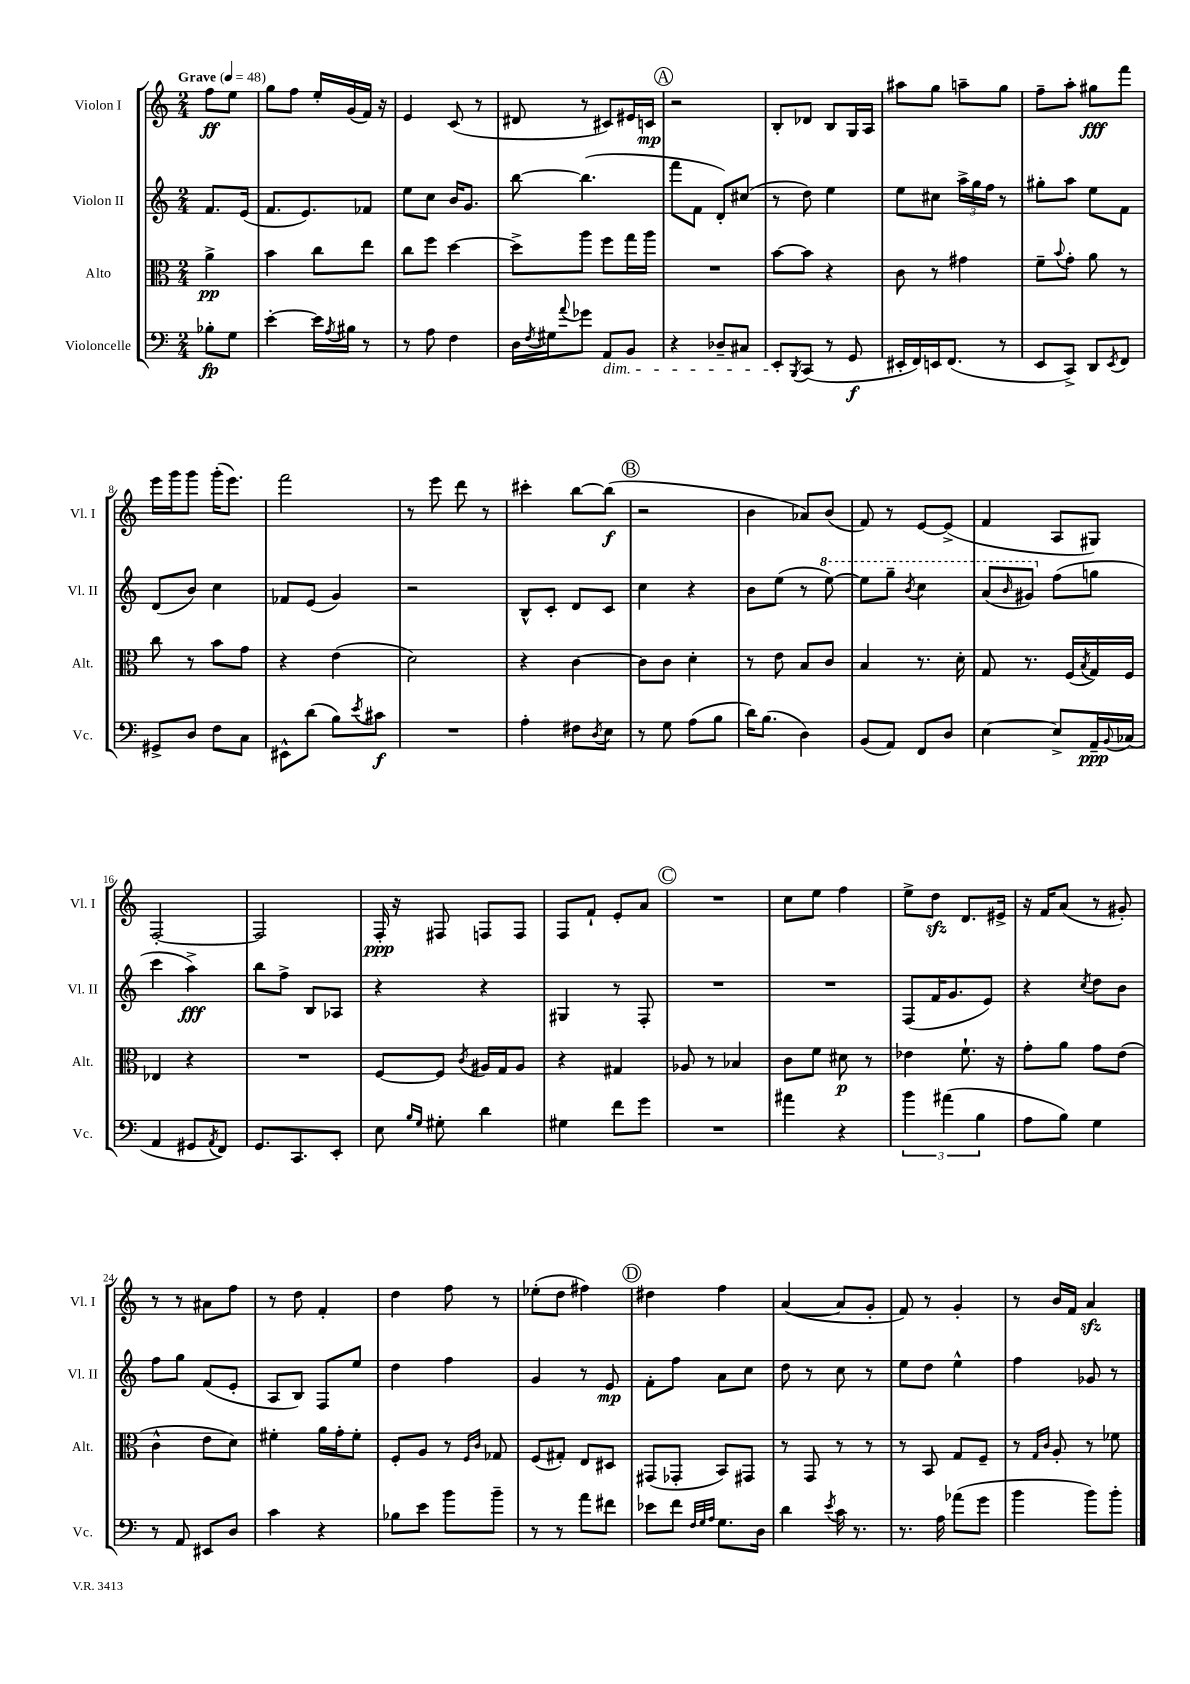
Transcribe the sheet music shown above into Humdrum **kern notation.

**kern	**dynam	**kern	**dynam	**kern	**dynam	**kern	**dynam
*part4	*part4	*part3	*part3	*part2	*part2	*part1	*part1
*staff4	*staff4	*staff3	*staff3	*staff2	*staff2	*staff1	*staff1
*I"Violoncelle	*	*I"Alto	*	*I"Violon II	*	*I"Violon I	*
*I'Vc.	*	*I'Alt.	*	*I'Vl. II	*	*I'Vl. I	*
*clefF4	*	*clefC3	*	*clefG2	*	*clefG2	*
*k[]	*	*k[]	*	*k[]	*	*k[]	*
*M2/4	*	*M2/4	*	*M2/4	*	*M2/4	*
*MM48	*	*MM48	*	*MM48	*	*MM48	*
=	=	=	=	=	=	=	=
!	!	!	!	!	!	!LO:TX:a:B:t=Grave	!
8B-X'\L	fp	4a^\	pp	8.f/L	.	8ff\L	ff
8G\J	.	.	.	.	.	8ee\J	.
.	.	.	.	(16e/Jk	.	.	.
=1	=1	=1	=1	=1	=1	=1	=1
[4e'\	.	4b\	.	8.f/L	.	8gg\L	.
.	.	.	.	.	.	8ff\J	.
.	.	.	.	8.e/)	.	.	.
16e\LL]	.	8cc\L	.	.	.	16ee'/LL	.
8qA/	.	.	.	.	.	.	.
16B#X\JJ	.	.	.	.	.	(16g/	.
8r	.	8ee\J	.	8f-X/J	.	16f/JJ)	.
.	.	.	.	.	.	16r	.
=2	=2	=2	=2	=2	=2	=2	=2
8r	.	8cc\L	.	8ee\L	.	4e/	.
8A\	.	8ff\J	.	8cc\J	.	.	.
4F\	.	[4dd\	.	16b/KL	.	(8c/	.
.	.	.	.	8.g/J	.	.	.
.	.	.	.	.	.	8r	.
=3	=3	=3	=3	=3	=3	=3	=3
16D\LL	.	8dd^\L]	.	[8bb\	.	8d#X/	.
8qF/	.	.	.	.	.	.	.
16G#X\J	.	.	.	.	.	.	.
8qqa/	.	.	.	.	.	.	.
8g-X\J	.	8aa\J	.	(4.bb\]	.	8r	.
!LO:TX:b:i:t=dim.	!	!	!	!	!	!	!
8AA/L	.	8ff\L	.	.	.	8c#X/L)	.
8BB/J	.	16gg\L	.	.	.	16e#X/L	.
.	.	16aa\JJ	.	.	.	16cn/JJ	mp
!!LO:REH:place=s1:t=A
=4	=4	=4	=4	=4	=4	=4	=4
4r	.	2r	.	8fff\L	.	2r	.
.	.	.	.	8f\J	.	.	.
8D-X~/L	.	.	.	8d'/L)	.	.	.
8C#X/J	.	.	.	(8cc#X/J	.	.	.
=5	=5	=5	=5	=5	=5	=5	=5
8EE'/L	.	[8b\L	.	8r	.	8B'/L	.
8qBBB/	.	.	.	.	.	.	.
(8CC/J	.	8b\J]	.	8dd\)	.	8d-X/J	.
8r	.	4r	.	4ee\	.	8B/L	.
8GG/	f	.	.	.	.	16G/L	.
.	.	.	.	.	.	16A/JJ	.
=6	=6	=6	=6	=6	=6	=6	=6
16EE#X'/LL	.	8c\	.	8ee\L	.	8aa#X\L	.
16FF/)	.	.	.	.	.	.	.
16EEn/J	.	8r	.	8cc#X\J	.	8gg\J	.
(8.FF/J	.	.	.	.	.	.	.
.	.	4g#X\	.	24aa^\LL	.	8aan~\L	.
.	.	.	.	24gg\	.	.	.
.	.	.	.	24ff\JJ	.	.	.
8r	.	.	.	8r	.	8gg\J	.
=7	=7	=7	=7	=7	=7	=7	=7
8EE/L	.	8f~\L	.	8gg#X'\L	.	8ff~\L	.
.	.	8qqb/	.	.	.	.	.
8CC^/J)	.	8g'\J	.	8aa\J	.	8aa'\J	.
8DD/L	.	8a\	.	8ee\L	.	8gg#X\L	fff
8qEE/	.	.	.	.	.	.	.
8FF/J	.	8r	.	8f\J	.	8fff\J	.
!!LO:LB:g=z
=8	=8	=8	=8	=8	=8	=8	=8
8GG#X^/L	.	8cc\	.	(8d/L	.	16eee\LL	.
.	.	.	.	.	.	16ggg\J	.
8D/J	.	8r	.	8b/J)	.	8ggg\J	.
8F\L	.	8b\L	.	4cc\	.	(16ggg'\KL	.
.	.	.	.	.	.	8.eee\J)	.
8C\J	.	8g\J	.	.	.	.	.
=9	=9	=9	=9	=9	=9	=9	=9
8EE#X^^\L	.	4r	.	8f-X/L	.	2fff\	.
(8d\J	.	.	.	(8e/J	.	.	.
8B\L)	.	(4e\	.	4g/)	.	.	.
8qe/	.	.	.	.	.	.	.
8c#X\J	f	.	.	.	.	.	.
=10	=10	=10	=10	=10	=10	=10	=10
2r	.	2d\)	.	2r	.	8r	.
.	.	.	.	.	.	8eee\	.
.	.	.	.	.	.	8ddd\	.
.	.	.	.	.	.	8r	.
=11	=11	=11	=11	=11	=11	=11	=11
4A'\	.	4r	.	8B^^/L	.	4ccc#X'\	.
.	.	.	.	8c'/J	.	.	.
8F#X\L	.	[4c\	.	8d/L	.	[8bb\L	.
8qD/	.	.	.	.	.	.	.
8E\J	.	.	.	8c/J	.	(8bb\J]	f
!!LO:REH:place=s1:t=B
=12	=12	=12	=12	=12	=12	=12	=12
8r	.	8c\L]	.	4cc\	.	2r	.
8G\	.	8c\J	.	.	.	.	.
(8A\L	.	4d'\	.	4r	.	.	.
8B\J	.	.	.	.	.	.	.
=13	=13	=13	=13	=13	=13	=13	=13
16d\KL)	.	8r	.	8b\L	.	4b\	.
(8.B\J	.	.	.	.	.	.	.
.	.	8e\	.	(8ee\J	.	.	.
4D\)	.	8B/L	.	8r	.	8a-X/L)	.
*	*	*	*	*8va	*	*	*
.	.	8c/J	.	[8eee\)	.	(8b/J	.
=14	=14	=14	=14	=14	=14	=14	=14
(8BB/L	.	4B/	.	8eee\L]	.	8f/)	.
8AA/J)	.	.	.	8ggg~\J	.	8r	.
.	.	.	.	8qbb/	.	.	.
8FF/L	.	8.r	.	4ccc\	.	[8e/L	.
8D/J	.	.	.	.	.	(8e^/J]	.
.	.	16d'\	.	.	.	.	.
=15	=15	=15	=15	=15	=15	=15	=15
[4E\	.	8G/	.	(8aa/L	.	4f/	.
.	.	.	.	16qqbb/	.	.	.
.	.	8.r	.	8gg#X/J)	.	.	.
*	*	*	*	*X8va	*	*	*
8E^/L]	.	.	.	(8ff\L	.	8A/L	.
.	.	(16F/LL	.	.	.	.	.
.	.	8qB/	.	.	.	.	.
16AA~/L	ppp	16G/)	.	8ggn\J	.	8G#X/J)	.
8qqBB/	.	.	.	.	.	.	.
(16C-X/JJ	.	16F/JJ	.	.	.	.	.
!!LO:LB:g=z
=16	=16	=16	=16	=16	=16	=16	=16
4AA/	.	4E-X/	.	4ccc\	.	[2F'/	.
8GG#X/L	.	4r	.	4aa^\)	fff	.	.
8qAA/	.	.	.	.	.	.	.
8FF/J)	.	.	.	.	.	.	.
=17	=17	=17	=17	=17	=17	=17	=17
8.GG/L	.	2r	.	8bb\L	.	2F/]	.
.	.	.	.	8ff^\J	.	.	.
8.CC/	.	.	.	.	.	.	.
.	.	.	.	8B/L	.	.	.
8EE'/J	.	.	.	8A-X/J	.	.	.
=18	=18	=18	=18	=18	=18	=18	=18
8E\	.	[8F/L	.	4r	.	16F'/	ppp
.	.	.	.	.	.	16r	.
16qqB/LL	.	.	.	.	.	.	.
16qqG/JJ	.	.	.	.	.	.	.
8G#X'\	.	8F/J]	.	.	.	8F#X/	.
.	.	8qc/	.	.	.	.	.
4d\	.	16A#X/LL	.	4r	.	8Fn/L	.
.	.	16G/J	.	.	.	.	.
.	.	8A#/J	.	.	.	8F/J	.
=19	=19	=19	=19	=19	=19	=19	=19
4G#X\	.	4r	.	4G#X/	.	8F/L	.
.	.	.	.	.	.	8f`/J	.
8f\L	.	4G#X/	.	8r	.	8e'/L	.
8g\J	.	.	.	8F'/	.	8a/J	.
!!LO:REH:place=s1:t=C
=20	=20	=20	=20	=20	=20	=20	=20
2r	.	8A-X/	.	2r	.	2r	.
.	.	8r	.	.	.	.	.
.	.	4B-X/	.	.	.	.	.
=21	=21	=21	=21	=21	=21	=21	=21
4a#X\	.	8c\L	.	2r	.	8cc\L	.
.	.	8f\J	.	.	.	8ee\J	.
4r	.	8d#X\	p	.	.	4ff\	.
.	.	8r	.	.	.	.	.
=22	=22	=22	=22	=22	=22	=22	=22
6b\	.	4e-X\	.	(8F/L	.	8ee^\L	.
.	.	.	.	16f/K	.	8ddzz\J	.
(6a#X\	.	.	.	.	.	.	.
.	.	.	.	8.g/	.	.	.
.	.	8.f`\	.	.	.	8.d/L	.
6B\	.	.	.	.	.	.	.
.	.	.	.	8e/J)	.	.	.
.	.	16r	.	.	.	16e#X^/Jk	.
=23	=23	=23	=23	=23	=23	=23	=23
8A\L	.	8g'\L	.	4r	.	16r	.
.	.	.	.	.	.	16f/KL	.
8B\J)	.	8a\J	.	.	.	(8a/J	.
.	.	.	.	8qcc/	.	.	.
4G\	.	8g\L	.	8dd\L	.	8r	.
.	.	(8e\J	.	8b\J	.	8g#X'/)	.
!!LO:LB:g=z
=24	=24	=24	=24	=24	=24	=24	=24
8r	.	4c^^\	.	8ff\L	.	8r	.
8AA/	.	.	.	8gg\J	.	8r	.
8EE#X/L	.	8e\L	.	(8f/L	.	8a#X\L	.
8D/J	.	8d\J)	.	8e'/J	.	8ff\J	.
=25	=25	=25	=25	=25	=25	=25	=25
4c\	.	4f#X'\	.	8A/L	.	8r	.
.	.	.	.	8B/J)	.	8dd\	.
4r	.	16a\LL	.	8F/L	.	4f'/	.
.	.	16g'\J	.	.	.	.	.
.	.	8f#'\J	.	8ee/J	.	.	.
=26	=26	=26	=26	=26	=26	=26	=26
8B-X\L	.	8F'/L	.	4dd\	.	4dd\	.
8e\J	.	8A/J	.	.	.	.	.
8b\L	.	8r	.	4ff\	.	8ff\	.
.	.	16qqF/LL	.	.	.	.	.
.	.	16qqc/JJ	.	.	.	.	.
8b~\J	.	8G-X/	.	.	.	8r	.
=27	=27	=27	=27	=27	=27	=27	=27
8r	.	(8F/L	.	4g/	.	(8ee-X'\L	.
8r	.	8G#X'/J)	.	.	.	8dd\J	.
8a\L	.	8E/L	.	8r	.	4ff#X\)	.
8f#X\J	.	8D#X/J	.	8e/	mp	.	.
!!LO:REH:place=s1:t=D
=28	=28	=28	=28	=28	=28	=28	=28
8e-X\L	.	(8GG#X/L	.	8f'\L	.	4dd#X\	.
8f\J	.	8GG-X'/J	.	8ff\J	.	.	.
32qqF/LLL	.	.	.	.	.	.	.
32qqG/	.	.	.	.	.	.	.
32qqA/JJJ	.	.	.	.	.	.	.
8.G\L	.	8BB/L)	.	8a\L	.	4ff\	.
.	.	8GG#X/J	.	8cc\J	.	.	.
16D\Jk	.	.	.	.	.	.	.
=29	=29	=29	=29	=29	=29	=29	=29
4d\	.	8r	.	8dd\	.	([4a/	.
.	.	8GG/	.	8r	.	.	.
8qe/	.	.	.	.	.	.	.
16c\	.	8r	.	8cc\	.	8a/L]	.
8.r	.	.	.	.	.	.	.
.	.	8r	.	8r	.	8g'/J	.
=30	=30	=30	=30	=30	=30	=30	=30
8.r	.	8r	.	8ee\L	.	8f/)	.
.	.	8BB/	.	8dd\J	.	8r	.
16A\	.	.	.	.	.	.	.
(8a-X\L	.	8G/L	.	4ee^^\	.	4g'/	.
8g\J	.	8F~/J	.	.	.	.	.
=31	=31	=31	=31	=31	=31	=31	=31
4b\	.	8r	.	4ff\	.	8r	.
.	.	16qqG/LL	.	.	.	.	.
.	.	16qqc/JJ	.	.	.	.	.
.	.	8A'/	.	.	.	16b/LL	.
.	.	.	.	.	.	16f/JJ	.
8b\L)	.	8r	.	8g-X/	.	4azz/	.
8b'\J	.	8f-X\	.	8r	.	.	.
==	==	==	==	==	==	==	==
*-	*-	*-	*-	*-	*-	*-	*-
